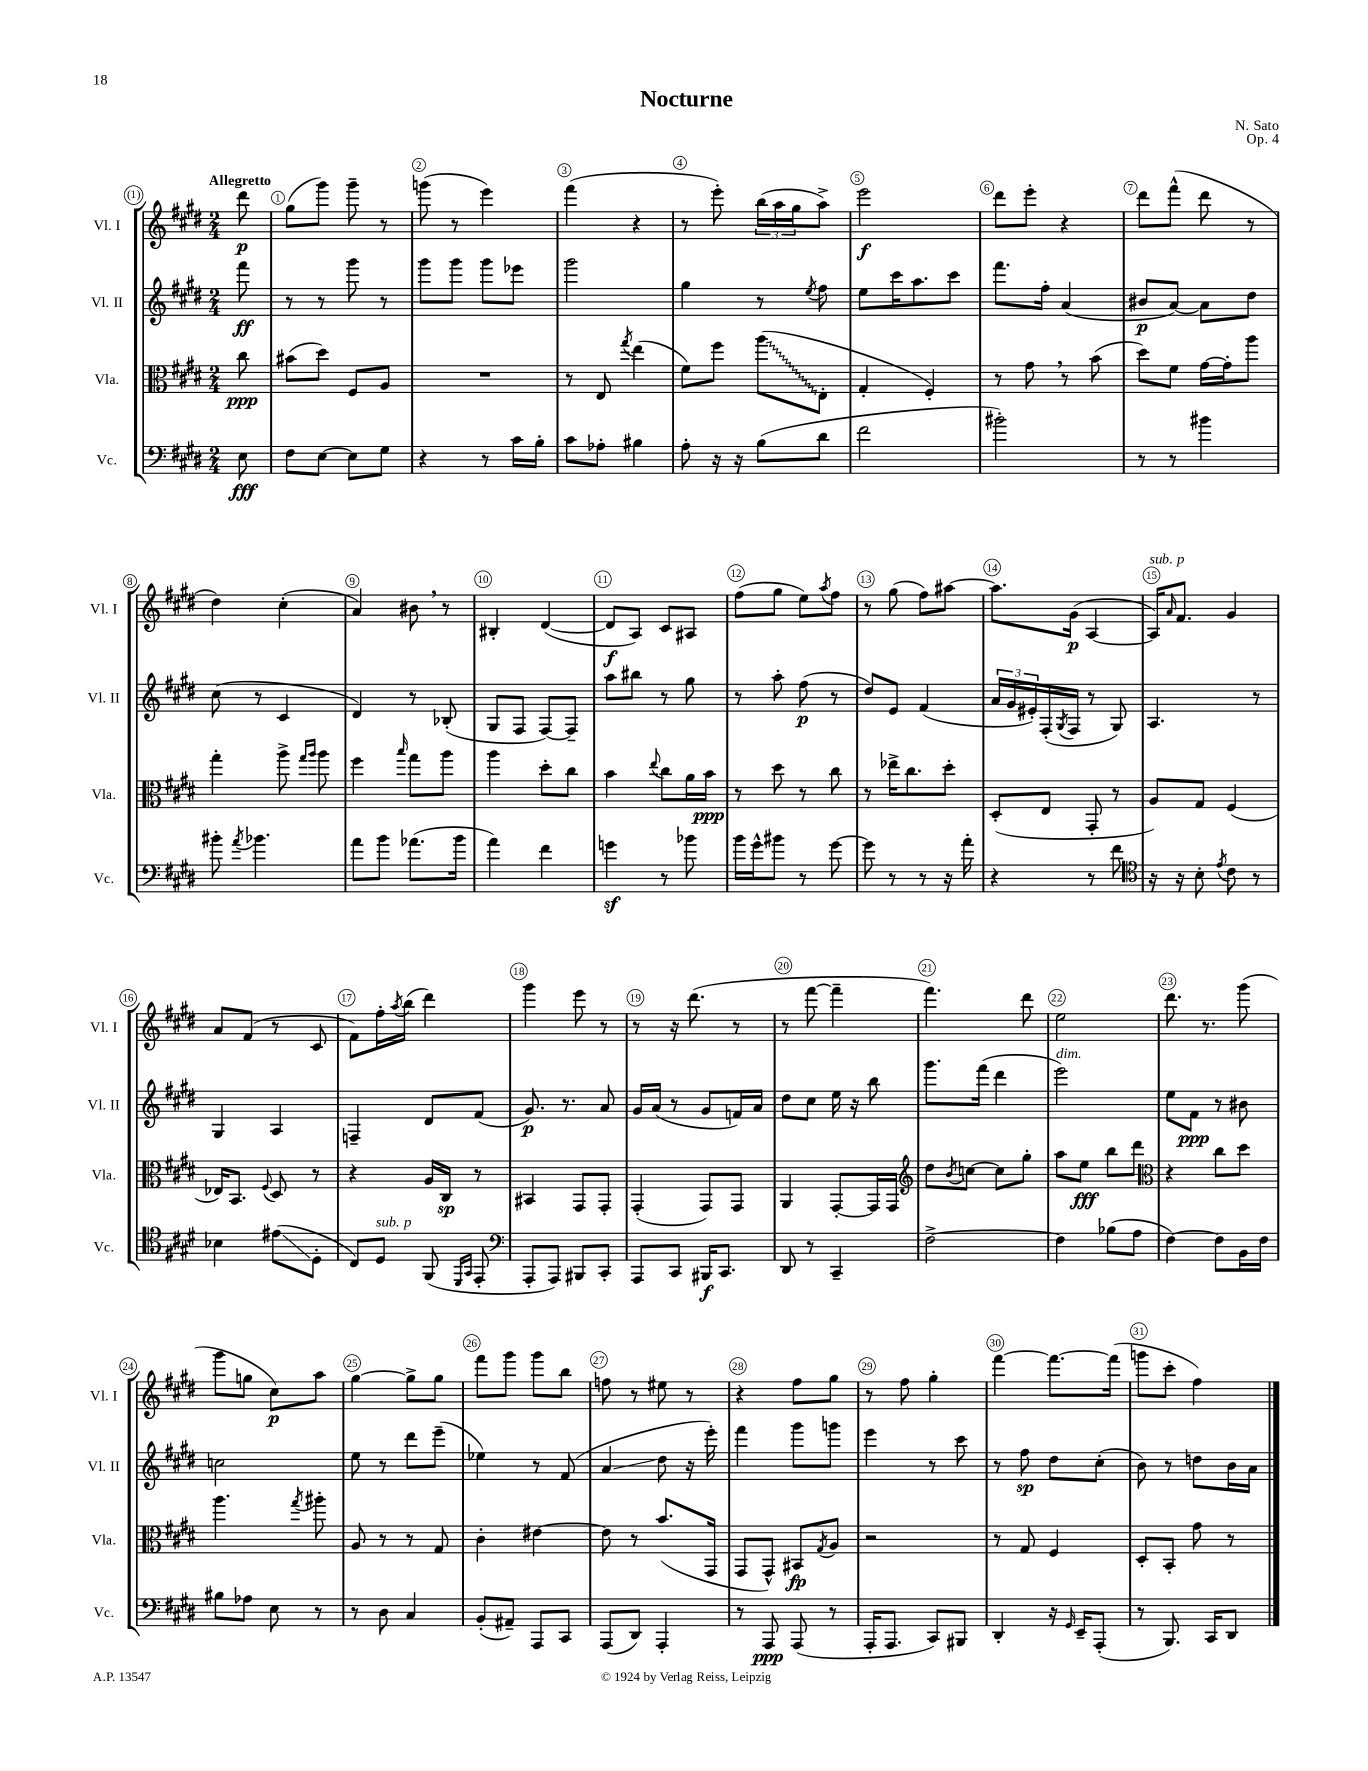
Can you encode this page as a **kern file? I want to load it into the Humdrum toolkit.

**kern	**kern	**kern	**kern
*staff4	*staff3	*staff2	*staff1
*clefF4	*clefC3	*clefG2	*clefG2
*k[f#c#g#d#]	*k[f#c#g#d#]	*k[f#c#g#d#]	*k[f#c#g#d#]
*M2/4	*M2/4	*M2/4	*M2/4
8E\	8cc#\	8fff#\	8ddd#\
=	=	=	=
8F#\L	(8b#\L	8r	(8gg#\L
[8E\J	8dd#\J)	8r	8ggg#\J)
8E\]L	8F#/L	8ggg#\	8ggg#~\
8G#\J	8A/J	8r	8r
=	=	=	=
4r	2r	8ggg#\L	(8ggg\
.	.	8ggg#\J	8r
8r	.	8ggg#\L	4eee\)
16c#\LL	.	8eee-\J	.
16B'\JJ	.	.	.
=	=	=	=
8c#\L	8r	2ggg#\	(4fff#\
8A-'\J	8E/	.	.
.	8qgg#/	.	.
4B#\	(4ee\	.	4r
=	=	=	=
8A'\	8f#\L)	4gg#\	8r
16r	8ff#\J	.	8eee'\)
16r	.	.	.
(8B\L	(8aa\L	8r	(24bb\LL
.	.	.	24aa\
.	.	.	24gg#\J
.	.	8qee/	.
8d#\J	8E'\J	8ff#\	8aa^\J)
=	=	=	=
2f#\	4G#'/	8ee\L	2eee\
.	.	16ccc#\K	.
.	.	8.aa\	.
.	4F#'/)	.	.
.	.	8ccc#\J	.
=	=	=	=
2b#'\)	8r	8.fff#\L	8ddd#\L
.	8g#\	.	8eee'\J
.	.	16ff#'\Jk	.
.	8r	(4a/	4r
.	(8b\	.	.
=	=	=	=
8r	8dd#\L)	8b#/L	8ddd#\L
8r	8f#\J	[8a/J)	(8fff#^^\J
4b#\	[16g#\LL	8a\]L	8ddd#\
.	16g#'\]J	.	.
.	8aa\J	8dd#\J	8r
=	=	=	=
8b#'\	4gg#'\	(8cc#\	4dd#\)
8qa/	.	.	.
4.b-\	.	8r	.
.	8aa^\	4c#/	(4cc#'\
.	16qqgg#/LL	.	.
.	16qqaa/JJ	.	.
.	8aa\	.	.
=	=	=	=
8a\L	4ff#\	4d#/)	4a/)
8b\J	.	.	.
.	16qqbb/	.	.
(8.a-\L	8gg#\L	8r	8b#\
.	8aa\J	(8B-'/	8r
16b\Jk	.	.	.
=	=	=	=
4a\)	4aa\	8G#/L	4B#'/
.	.	8F#/J	.
4f#\	8dd#'\L	[8F#/L)	([4d#/
.	8cc#\J	8F#~/]J	.
=	=	=	=
4g\	4b\	8aa\L	8d#/]L
.	.	8bb#\J	8A/J)
.	8qqee/	.	.
8r	8cc#\L	8r	8c#/L
8b-\	16a\L	8gg#\	8A#/J
.	16b\JJ	.	.
=	=	=	=
16b\LL	8r	8r	(8ff#\L
16g#^^\J	.	.	.
8b#\J	8dd#\	8aa'\	8gg#\J
8r	8r	(8ff#\	8ee\L)
.	.	.	8qaa/
[8g#\	8cc#\	8r	8ff#\J
=	=	=	=
8g#\]	8r	8dd#/L)	8r
8r	16ee-^\LK	8e/J	(8gg#\
.	8.cc#\	.	.
8r	.	(4f#/	8ff#\L)
16r	8dd#'\J	.	[8aa#\J
16a'\	.	.	.
=	=	=	=
4r	(8D#'/L	24a/LL	8.aa#\]L
.	.	24g#/	.
.	.	24e#'/)	.
.	8E/J	(16F#'/	.
.	.	8qG#/	.
.	.	16F#/JJ	(16g#\Jk
8r	8GG#'/	8r	[4A/
8f#\	8r	8G#/)	.
=	=	=	=
*clefC4	*	*	*
16r	8A/L)	4.A/	16A/]LK)
.	.	.	16qqa/
16r	.	.	8.f#/J
8B'\	8G#/J	.	.
8qe/	.	.	.
8c#\	(4F#/	.	4g#/
8r	.	8r	.
=	=	=	=
4B-\	16E-/LK)	4G#/	8a/L
.	8.BB/J	.	.
.	.	.	(8f#/J
.	8qqF#/	.	.
(8e#\L	8D#/	4A/	8r
8D#'\J	8r	.	8c#/
=	=	=	=
8C#/L)	4r	4F~/	8f#\L)
8D#/J	.	.	16ff#'\L
.	.	.	8qaa/
.	.	.	(16bb\JJ
(8FF#/	16A/LL	8d#/L	4ddd#\)
.	16C#/JJ	.	.
16qqDD#/LL	.	.	.
16qqGG#/JJ	.	.	.
8EE'/	8r	(8f#/J	.
=	=	=	=
*clefF4	*	*	*
8AAA'/L	4BB#/	8.g#/)	4ggg#\
8AAA/J)	.	.	.
.	.	8.r	.
8BBB#/L	8GG#/L	.	8eee\
8CC#'/J	8GG#'/J	8a/	8r
=	=	=	=
8AAA/L	(4GG#'/	16g#/LL	8r
.	.	(16a/JJ	.
8CC#/J	.	8r	16r
.	.	.	(8.ddd#\
16BBB#/LK	8GG#/L)	8g#/L	.
8.CC#/J	.	.	.
.	8GG#/J	16f/L)	8r
.	.	16a/JJ	.
=	=	=	=
8DD#/	4AA/	8dd#\L	8r
8r	.	8cc#\J	[8fff#\
4CC#~/	[8GG#'/L	16ee\	4fff#~\]
.	.	16r	.
.	16GG#/]L	8bb\	.
.	16GG#/JJ	.	.
=	=	=	=
*	*clefG2	*	*
[2F#^\	8dd#\L	8.ggg#\L	4.fff#\)
.	8qb/	.	.
.	[8cc\J	.	.
.	.	(16fff#\Jk	.
.	8cc\]L	4ddd#\	.
.	8gg#'\J	.	8ddd#\
=	=	=	=
4F#\]	8aa\L	2eee\)	2ee\
.	8ee\J	.	.
(8B-\L	8bb\L	.	.
8A\J	8ddd#\J	.	.
=	=	=	=
*	*clefC3	*	*
[4F#\)	4r	8ee\L	8.ddd#\
.	.	8f#\J	.
.	.	.	8.r
8F#\]L	8cc#\L	8r	.
16BB\L	8dd#\J	8b#\	(8ggg#\
16F#\JJ	.	.	.
=	=	=	=
8B#\L	4.aa\	2cc\	8ggg#\L
8A-\J	.	.	8gg\J
8E\	.	.	8cc#\L)
.	8qgg#/	.	.
8r	8aa#'\	.	8aa\J
=	=	=	=
8r	8A/	8ee\	[4gg#\
8D#\	8r	8r	.
4C#/	8r	8ddd#\L	8gg#^\]L
.	8G#/	(8eee~\J	8gg#\J
=	=	=	=
(8BB'/L	4c#'\	4ee-\)	8fff#\L
8AA#~/J)	.	.	8ggg#\J
8AAA/L	[4e#\	8r	8ggg#\L
8CC#/J	.	(8f#/	8bb\J
=	=	=	=
(8AAA/L	8e#\]	4a/	8ff\
8DD#/J)	8r	.	8r
4AAA'/	(8.b/L	8dd#\	8ee#\
.	.	16r	8r
.	16GG#/Jk	16eee'\)	.
=	=	=	=
8r	8GG#/L	4fff#\	4r
8AAA/	8GG#^^/J)	.	.
(8AAA/	8BB#/L	8ggg#\L	8ff#\L
.	8qG#/	.	.
8r	8A/J	8ggg\J	8gg#\J
=	=	=	=
16AAA'/LK	2r	4eee\	8r
8.AAA/J	.	.	.
.	.	.	8ff#\
8CC#/L)	.	8r	4gg#'\
8BBB#/J	.	8ccc#\	.
=	=	=	=
4DD#'/	8r	8r	[4fff#\
.	8G#/	8ff#\	.
16r	4F#/	8dd#\L	8.fff#\_L
16qqGG#/	.	.	.
16EE~/LK	.	.	.
(8AAA'/J	.	(8cc#'\J	.
.	.	.	(16fff#\]Jk
=	=	=	=
8r	8D#'/L	8b\)	8ggg\L
8.BBB/)	8BB'/J	8r	8ccc#'\J
.	8g#\	8dd\L	4ff#\)
16CC#/LK	.	.	.
8DD#/J	8r	16b\L	.
.	.	16a\JJ	.
==	==	==	==
*-	*-	*-	*-
